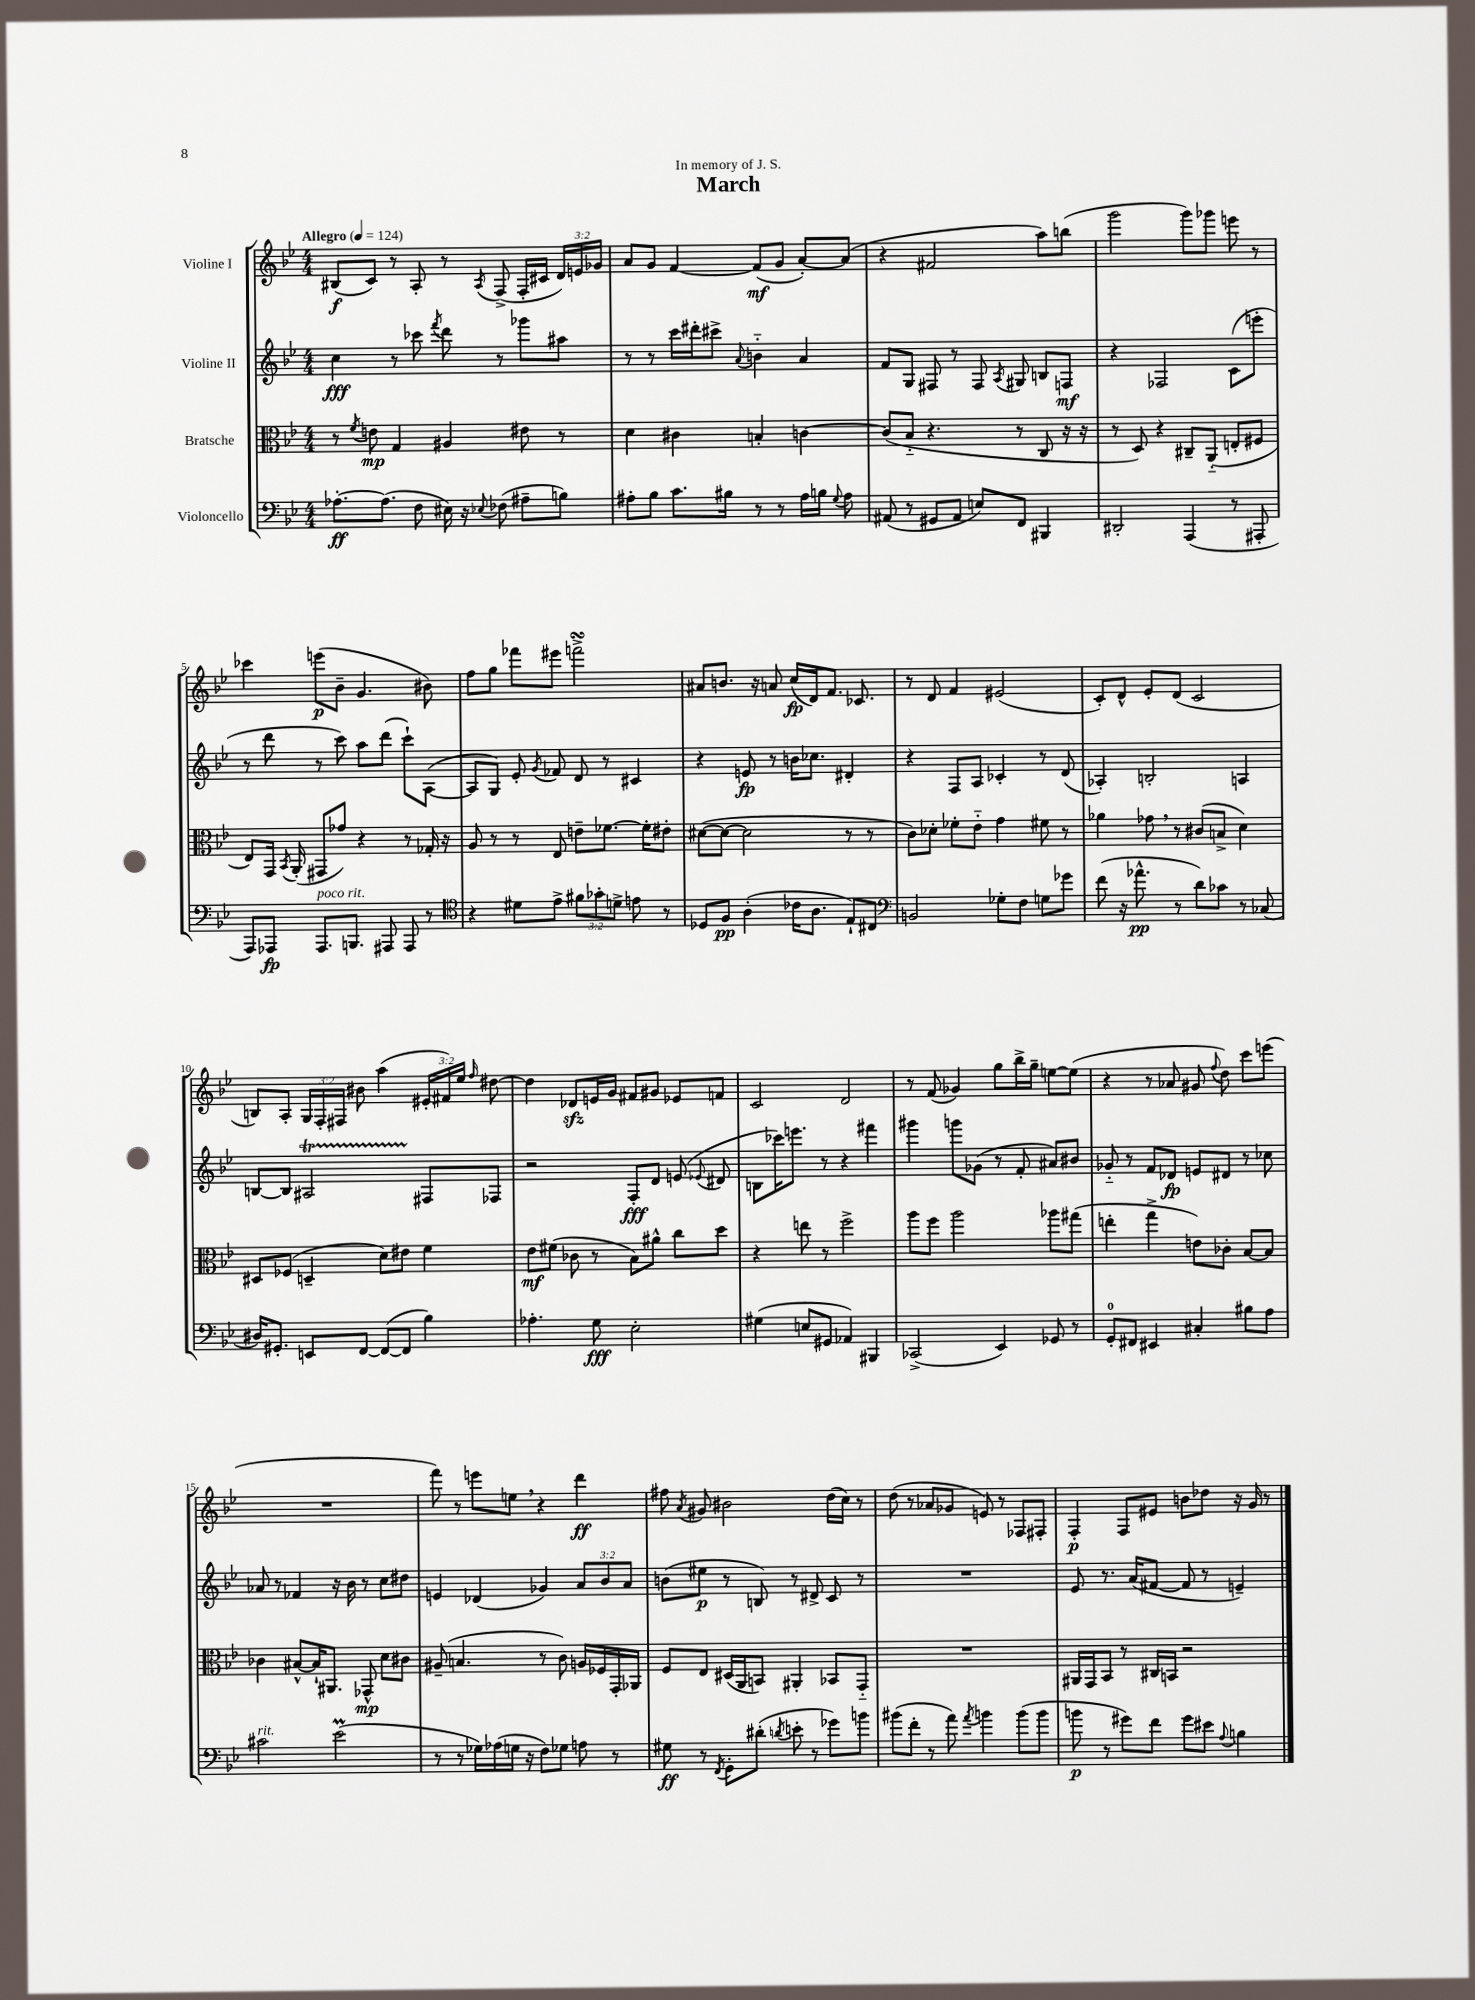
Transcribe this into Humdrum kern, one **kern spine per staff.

**kern	**dynam	**kern	**dynam	**kern	**dynam	**kern	**dynam
*part4	*part4	*part3	*part3	*part2	*part2	*part1	*part1
*staff4	*staff4	*staff3	*staff3	*staff2	*staff2	*staff1	*staff1
*I"Violoncello	*	*I"Bratsche	*	*I"Violine II	*	*I"Violine I	*
*clefF4	*	*clefC3	*	*clefG2	*	*clefG2	*
*k[b-e-]	*	*k[b-e-]	*	*k[b-e-]	*	*k[b-e-]	*
*M4/4	*	*M4/4	*	*M4/4	*	*M4/4	*
*MM124	*	*MM124	*	*MM124	*	*MM124	*
=1	=1	=1	=1	=1	=1	=1	=1
!	!	!	!	!	!	!LO:TX:a:B:t=Allegro	!
[8.A-X'\L	ff	8r	.	4cc\	fff	(8B#X/L	f
.	.	8qf/	.	.	.	.	.
.	.	8en\	mp	.	.	8c/J)	.
(8.A-\J]	.	.	.	.	.	.	.
.	.	4G/	.	8r	.	8r	.
8F\	.	.	.	8ccc-X\	.	8A'/	.
.	.	.	.	8qfff/	.	.	.
16E#X\)	.	4A#X/	.	8ddd\	.	8r	.
16r	.	.	.	.	.	.	.
8qqE-X/	.	.	.	.	.	8qA/	.
(8F-X\	.	.	.	8r	.	(8F^/	.
8A#X~\L	.	8e#X\	.	8ggg-X\L	.	16F'/LL	.
.	.	.	.	.	.	16c#X/JJ	.
8Bn\J)	.	8r	.	8aa#X\J	.	24d/LL)	.
.	.	.	.	.	.	24en/	.
.	.	.	.	.	.	24g-X/JJ	.
=2	=2	=2	=2	=2	=2	=2	=2
8A#X'\L	.	4d\	.	8r	.	8a/L	.
8B-\J	.	.	.	8r	.	8g/J	.
8.c\L	.	4c#X\	.	16ccc\LL	.	[4f/	.
.	.	.	.	16ddd#X'\J	.	.	.
.	.	.	.	8ccc#X^\J	.	.	.
16B#X\Jk	.	.	.	.	.	.	.
.	.	.	.	8qqa/	.	.	.
8r	.	4Bn'/	.	4bn\	.	(8f/L]	mf
8r	.	.	.	.	.	8g/J	.
16A#\LL	.	[4cn\	.	4a/	.	[8a'/L)	.
16Bn\JJ	.	.	.	.	.	.	.
8qqG/	.	.	.	.	.	.	.
8A#\	.	.	.	.	.	(8a/J]	.
=3	=3	=3	=3	=3	=3	=3	=3
(8AA#X/	.	(8c/L]	.	8f/L	.	4r	.
8r	.	8B-/J	.	8G/J	.	.	.
8GG#X/L	.	4.r	.	8F#X/	.	2f#X/	.
8AA#/J	.	.	.	8r	.	.	.
8En/L)	.	.	.	8F#/	.	.	.
.	.	.	.	8qA/	.	.	.
8FF/J	.	8r	.	8G#X/	.	.	.
4BBB#X/	.	8C/	.	8Bn/L	.	8aa\L)	.
.	.	16r	.	8Fn/J	mf	(8bbn\J	.
.	.	16r	.	.	.	.	.
=4	=4	=4	=4	=4	=4	=4	=4
2DD#X'/	.	8r	.	4r	.	2ggg\	.
.	.	8D/)	.	.	.	.	.
.	.	4r	.	2F-X/	.	.	.
(4AAA/	.	8C#X~/L	.	.	.	8ggg\L)	.
.	.	(8AA/J	.	.	.	8ggg-X\J	.
8r	.	8En'/L	.	(8c\L	.	8eeen\	.
8AAA#X'/	.	8F#X/J	.	8eeen'\J	.	8r	.
!!LO:LB:g=z
=5	=5	=5	=5	=5	=5	=5	=5
8AAA/L)	.	8E-/L)	.	8r	.	4ccc-X\	.
8AAA-X/J	fp	16GG/Jk	.	8ddd\	.	.	.
.	.	8qBB-/	.	.	.	.	.
.	.	(16AA'/	.	.	.	.	.
!LO:TX:a:i:t=poco rit.	!	!	!	!	!	!	!
8.AAA-/L	.	8GG#X/L	.	8r	.	(8eeen\L	p
.	.	8g-X/J)	.	8ccc\)	.	8b-~\J	.
8.BBBn/J	.	.	.	.	.	.	.
.	.	4r	.	8aa\L	.	4.g/	.
8AAA#X/	.	.	.	(8ddd\J	.	.	.
8AAA#/	.	8r	.	8ccc`\L)	.	.	.
8r	.	16G-X'/	.	([8A\J	.	8b#X\)	.
.	.	16r	.	.	.	.	.
=6	=6	=6	=6	=6	=6	=6	=6
*clefC4	*	*	*	*	*	*	*
4r	.	8A/	.	8A/L]	.	8ff\L	.
.	.	8r	.	8G/J)	.	8gg\J	.
8d#X\L	.	8r	.	8e-'/	.	8fff-X\L	.
.	.	.	.	8qg/	.	.	.
8e-^\J	.	8E-/	.	8f-X/	.	8eee#X\J	.
12f#X\L	.	8en~\L	.	8d/	.	2fffnsSSS^\	.
12g-X'\	.	.	.	.	.	.	.
.	.	[8.f-X\J	.	8r	.	.	.
12dn^\J	.	.	.	.	.	.	.
8en\	.	.	.	4c#X/	.	.	.
.	.	16f-'\KL]	.	.	.	.	.
8r	.	8e#X'\J	.	.	.	.	.
=7	=7	=7	=7	=7	=7	=7	=7
8D-X/L	.	([8d#X\L	.	4r	.	8a#X/L	.
8F/J	pp	8d#\J_	.	.	.	8.bn/J	.
(4A'\	.	2d#\]	.	8en/	fp	.	.
.	.	.	.	.	.	16r	.
.	.	.	.	8r	.	8an/	.
16c-X\KL	.	.	.	16bn\KL	.	(16cc/LL	fp
8.A\J	.	.	.	8.cc-X\J	.	16d/J)	.
.	.	.	.	.	.	8.f/J	.
8E-`/L)	.	8r	.	4d#X'/	.	.	.
.	.	.	.	.	.	8.c-X/	.
8C#X/J	.	8r	.	.	.	.	.
=8	=8	=8	=8	=8	=8	=8	=8
*clefF4	*	*	*	*	*	*	*
2BBn/	.	8c\L)	.	4r	.	8r	.
.	.	8d-X'\J	.	.	.	8d/	.
.	.	8f-X'\L	.	8F/L	.	4f/	.
.	.	8e-\J	.	8A/J	.	.	.
8G-X'\L	.	4g\	.	4c-X'/	.	(2e#X/	.
8F\J	.	.	.	.	.	.	.
8Gn\L	.	8f#X\	.	8r	.	.	.
8g-X\J	.	8r	.	(8d/	.	.	.
=9	=9	=9	=9	=9	=9	=9	=9
(8f\	.	4a-X\	.	4A-X'/)	.	8c'/L)	.
16r	.	.	.	.	.	8d^^/J	.
8.a-X^^\	pp	.	.	.	.	.	.
.	.	8g-X,\	.	2Bn'/	.	8e-'/L	.
8r	.	8r	.	.	.	(8d/J	.
8d\L)	.	(8c#X/L	.	.	.	2c/	.
8c-X\J	.	8Bn^/J	.	.	.	.	.
8r	.	4d\)	.	4An/	.	.	.
(8C-X/	.	.	.	.	.	.	.
!!LO:LB:g=z
=10	=10	=10	=10	=10	=10	=10	=10
16D#X/KL)	.	8D#X/L	.	[8Bn/L	.	8Bn/L)	.
8.GG#X'/J	.	.	.	.	.	.	.
.	.	(8F-X/J	.	8B/J]	.	8A'/J	.
8EEn/L	.	4Dn~/	.	2A#Xt/	.	24G/LL	.
.	.	.	.	.	.	24F'/	.
.	.	.	.	.	.	24F#X/JJ	.
[8FF/J	.	.	.	.	.	8b#X\	.
(8FF/L_	.	8d\L)	.	.	.	(4aa\	.
8FF/J]	.	8e#X\J	.	.	.	.	.
4B-\)	.	4f\	.	8F#X/L	.	24e#X'/LL	.
.	.	.	.	.	.	24f#X/)	.
.	.	.	.	.	.	24ee-/JJ	.
.	.	.	.	.	.	16qqff/	.
.	.	.	.	8F-X/J	.	[8dd#X\	.
=11	=11	=11	=11	=11	=11	=11	=11
4.A-X'\	.	8e-\L	mf	2r	.	4dd#\]	.
.	.	(8f#X\J	.	.	.	.	.
.	.	8c-X\	.	.	.	8d-Xzz/L	.
8G\	fff	8r	.	.	.	16en/L	.
.	.	.	.	.	.	16g/JJ	.
2E-'\	.	8B-\L)	.	8F'/L	fff	8f#X/L	.
.	.	8a#X^^\J	.	8d/J	.	8g#X/J	.
.	.	8cc\L	.	(8en/	.	8e-X/L	.
.	.	.	.	8qqe-X/	.	.	.
.	.	8dd\J	.	8d#X/	.	8fn/J	.
=12	=12	=12	=12	=12	=12	=12	=12
(4G#X\	.	4r	.	8Bn\L	.	2c/	.
.	.	.	.	16ccc-X\K)	.	.	.
.	.	.	.	8.eeen\J	.	.	.
8En/L	.	8een\	.	.	.	.	.
8GG#X/J	.	8r	.	8r	.	.	.
4AA-X/)	.	2ff^\	.	4r	.	2d/	.
4BBB#X/	.	.	.	4fff#X\	.	.	.
=13	=13	=13	=13	=13	=13	=13	=13
(2CC-X^/	.	8aa\L	.	4ggg#X\	.	8r	.
.	.	8ff\J	.	.	.	(8f/	.
.	.	2aa\	.	8gggn\L	.	4g-X/)	.
.	.	.	.	(8g-X\J	.	.	.
4EE-/)	.	.	.	8r	.	8gg\L	.
.	.	.	.	8f'/	.	16bb-^\L	.
.	.	.	.	.	.	16gg~\JJ	.
8GG-X/	.	8aa-X\L	.	8a#X/L)	.	[8een\L	.
8r	.	(8gg#X\J	.	8b#X/J	.	(8ee\J]	.
=14	=14	=14	=14	=14	=14	=14	=14
8GG'/L	.	4een'\	.	8g-X/	.	4r	.
8FF#X/J	.	.	.	8r	.	.	.
4EE#X/	.	4gg^\	.	8f/L	.	8r	.
.	.	.	.	8d-X/J	fp	8a-X/	.
4C#X'/	.	8en\L)	.	8en/L	.	8g#X/	.
.	.	.	.	.	.	8qqff/	.
.	.	8c-X'\J	.	8d#X/J	.	8dd\)	.
8B#X\L	.	[8B-/L	.	8r	.	8ccc\L	.
8A\J	.	8B-/J]	.	8cc-X\	.	(8eeen\J	.
!!LO:LB:g=z
=15	=15	=15	=15	=15	=15	=15	=15
!LO:TX:a:i:t=rit.	!	!	!	!	!	!	!
2c#X\	.	4c-X\	.	8a-X/	.	1r	.
.	.	.	.	8r	.	.	.
.	.	[8B#X^^/L	.	4f-X/	.	.	.
.	.	16B#`/K]	.	.	.	.	.
.	.	8.AA#X/J	.	.	.	.	.
(2e-M\	.	.	.	16r	.	.	.
.	.	.	.	16b-\	.	.	.
.	.	8GG-X^^/	mp	8r	.	.	.
.	.	8d\L	.	8cc\L	.	.	.
.	.	8c#X\J	.	8dd#X\J	.	.	.
=16	=16	=16	=16	=16	=16	=16	=16
8r	.	(8A#X~/	.	4en/	.	8fff\)	.
8r	.	4.Bn/	.	.	.	8r	.
16G-X\LL)	.	.	.	(4d-X/	.	8eeen\L	.
(16A-X\	.	.	.	.	.	.	.
16Gn\JJ	.	.	.	.	.	8een,\J	.
16r	.	.	.	.	.	.	.
8F\L)	.	8r	.	4g-X/)	.	4r	.
8G-X\J	.	8c\)	.	.	.	.	.
8An\	.	16An/LL	.	12a/L	.	4ddd\	ff
.	.	16F-X/	.	.	.	.	.
.	.	.	.	12b-/	.	.	.
8r	.	16GG'/	.	.	.	.	.
.	.	.	.	12a/J	.	.	.
.	.	16AA-X/JJ	.	.	.	.	.
=17	=17	=17	=17	=17	=17	=17	=17
8G#X\	ff	8F/L	.	(8bn\L	.	8ff#X\	.
.	.	.	.	.	.	8qa/	.
8r	.	8E-/J	.	8ee#X\J	p	8g#X/	.
8qFF/	.	.	.	.	.	.	.
8GG'\L	.	(16D#X/LL	.	8r	.	2b#X\	.
.	.	16AA/J	.	.	.	.	.
(8d#X'\J	.	8BBn/J)	.	8Bn/)	.	.	.
8qdn/	.	.	.	.	.	.	.
8en'\	.	4AA#X'/	.	8r	.	.	.
8r	.	.	.	8d#X^/	.	.	.
8g-X\L)	.	8BB-X/L	.	8c/	.	(16dd\LL	.
.	.	.	.	.	.	16cc\JJ)	.
8bn\J	.	8GG/J	.	8r	.	8r	.
=18	=18	=18	=18	=18	=18	=18	=18
(8b#X\L	.	1r	.	1r	.	(8dd\	.
8f'\J	.	.	.	.	.	8r	.
8r	.	.	.	.	.	8a-X/L	.
8a\)	.	.	.	.	.	8g-X/J	.
8qa/	.	.	.	.	.	.	.
4bn\	.	.	.	.	.	8en/)	.
.	.	.	.	.	.	8r	.
(8b\L	.	.	.	.	.	8F-X/L	.
8b\J	.	.	.	.	.	8F#X'/J	.
=19	=19	=19	=19	=19	=19	=19	=19
8bn\	p	16AA#X/LL	.	8e-/	.	4F'/	p
.	.	16GG/J	.	.	.	.	.
8r	.	8BB-/J	.	8.r	.	.	.
8g#X\L)	.	8r	.	.	.	8F/L	.
.	.	.	.	(16a/KL	.	.	.
8f\J	.	16C#X/LL	.	[8f#X/J	.	8e#X/J	.
.	.	16BBn/JJ	.	.	.	.	.
8g#\L	.	2r	.	8f#/]	.	8bn\L	.
8e#X\J	.	.	.	8r	.	8dd-X\J	.
8qqA/	.	.	.	.	.	.	.
4Bn\	.	.	.	4en~/)	.	16r	.
.	.	.	.	.	.	16g/	.
.	.	.	.	.	.	8r	.
==	==	==	==	==	==	==	==
*-	*-	*-	*-	*-	*-	*-	*-
